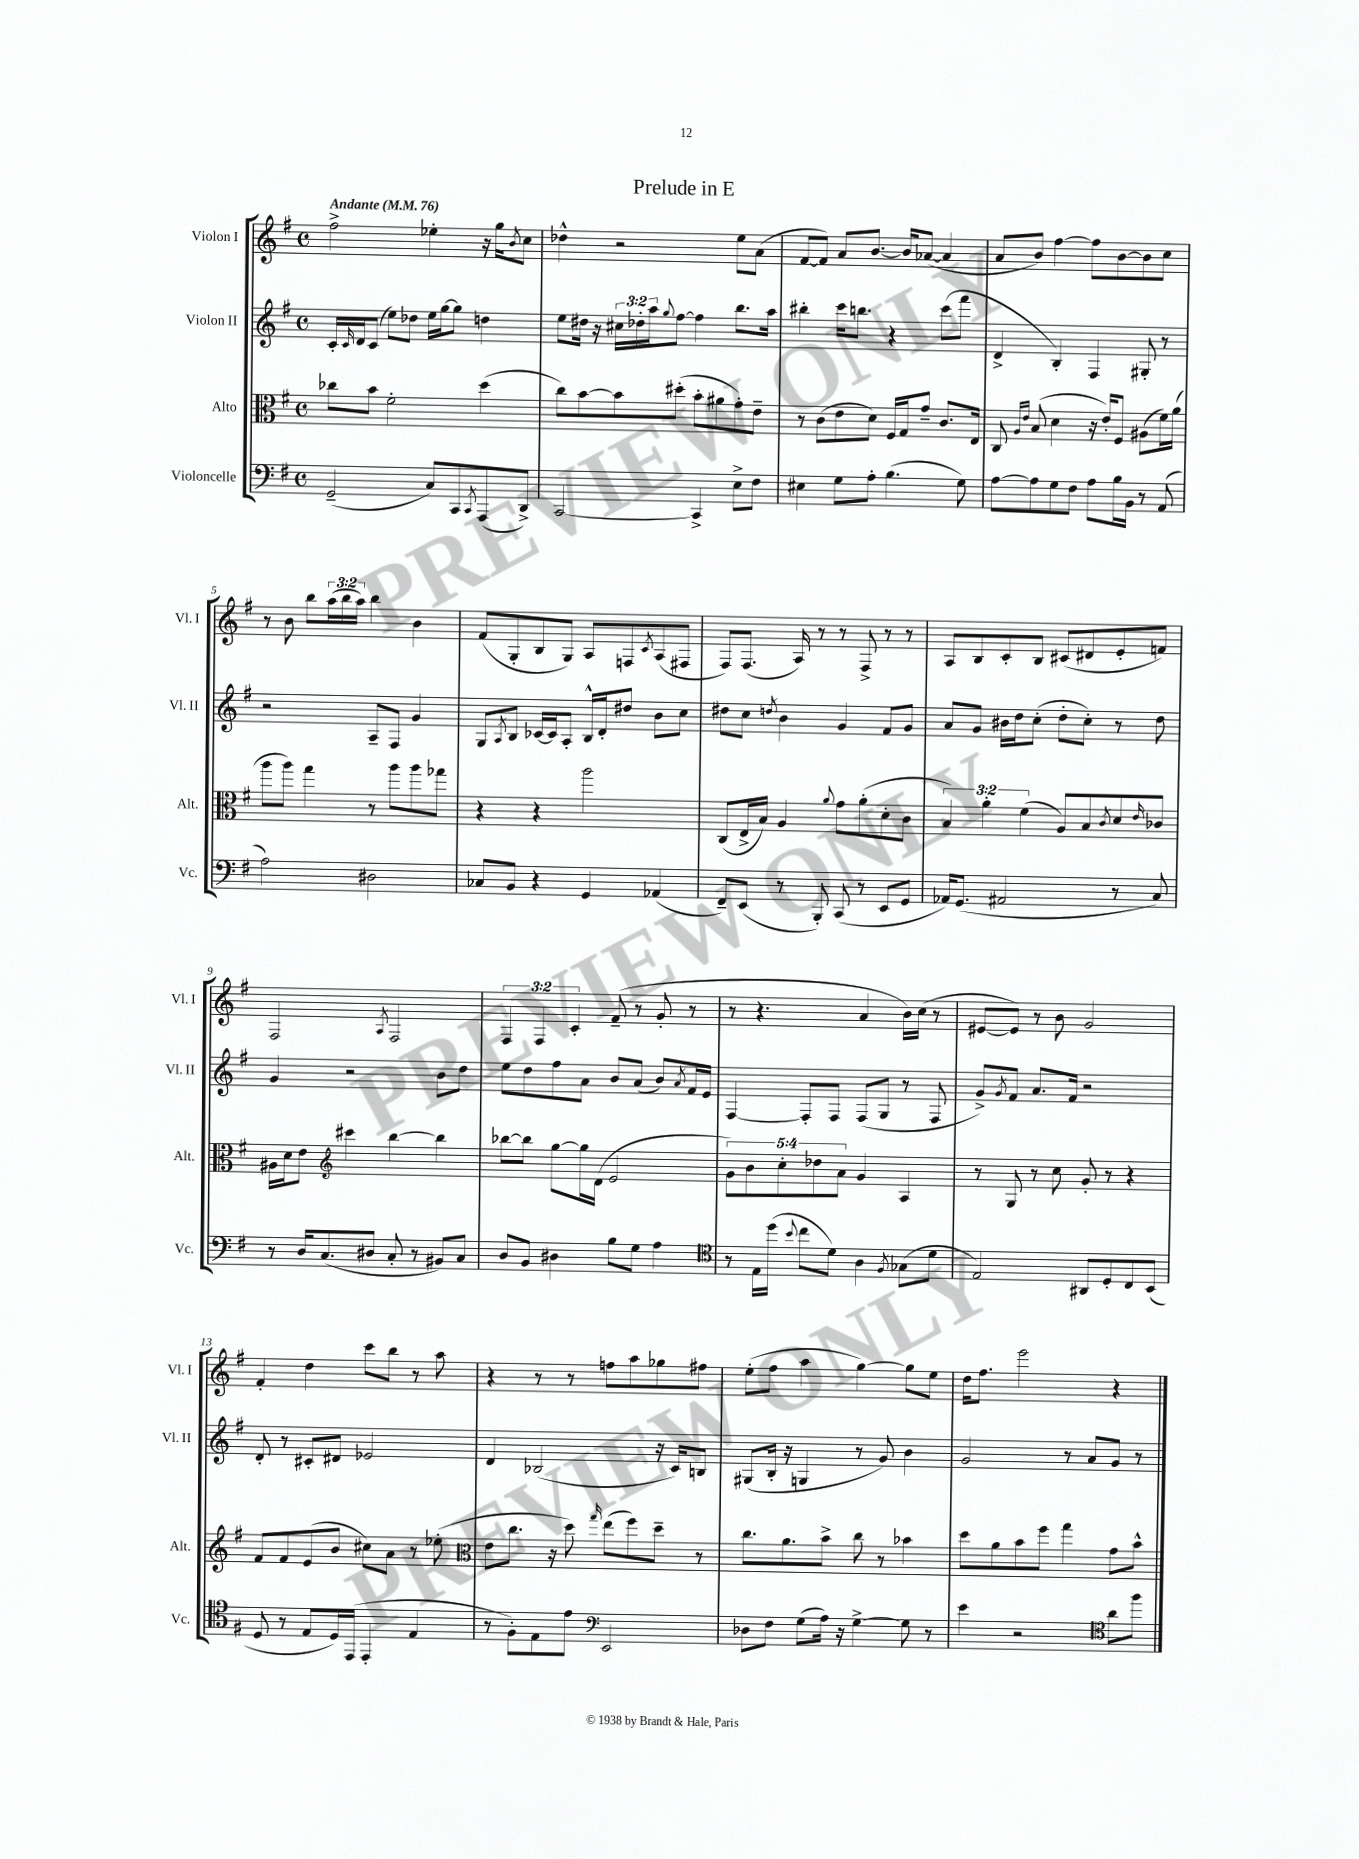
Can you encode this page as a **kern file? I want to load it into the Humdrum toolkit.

**kern	**kern	**kern	**kern
*staff4	*staff3	*staff2	*staff1
*clefF4	*clefC3	*clefG2	*clefG2
*k[f#]	*k[f#]	*k[f#]	*k[f#]
*M4/4	*M4/4	*M4/4	*M4/4
*met(c)	*met(c)	*met(c)	*met(c)
*MM76	*MM76	*MM76	*MM76
(2GG~	8cc-	16c'	2ff#^
.	.	16qqc	.
.	.	16d	.
.	8b	(8c	.
.	2f#'	8ee)	.
.	.	8dd-	.
8C)	.	16ee	4ee-'
.	.	[16gg	.
8CC	.	8gg]	.
8qCC	.	.	.
(8AAA	(4dd	4dd	16r
.	.	.	16gg
.	.	.	8qb
8DD^)	.	.	8cc
=	=	=	=
[2CC	8cc)	8ee	4dd-^^
.	[8b	16dd#	.
.	.	16r	.
.	8b]	24cc#	2r
.	.	24dd-'	.
.	.	24aa	.
.	.	8qqgg	.
.	(8dd#'	[8ff#	.
4CC^]	8b'	4ff#]	.
.	8a#	.	.
8E^	8g')	8.bb	8ee
8F#	8e~	.	(8a
.	.	16aa	.
=	=	=	=
4E#	8r	4bb#'	[8f#
.	(8c	.	8f#])
8G	8e	16ccc	8a
.	.	8.bb	.
8A'	8d)	.	[8.b
(4.B	16F#	4r	.
.	16G	.	16b]
.	8g~	.	([8a-
.	8.c	(8ccc	4a-]
8G)	.	8fff#	.
.	16E	.	.
=	=	=	=
[8A	8C	4d^	8a
.	16qqA	.	.
.	16qqe	.	.
8A]	(8B	.	8b)
8G	4d	4B')	[4ff#
8F#	.	.	.
8A	16r	4F#	8ff#]
.	16e')	.	.
16B	8F#	.	[8b
16BB	.	.	.
8r	(8A#	8G#'	8b]
(8AA	16f#)	8r	8cc
.	(16a	.	.
=	=	=	=
2A)	8aa	2r	8r
.	8aa)	.	8b
.	4gg	.	8bb
.	.	.	(24aa
.	.	.	24bb
.	.	.	24aa)
2D#	8r	8A~	4bb
.	8aa	8F#	.
.	8aa	4g	4b
.	8gg-	.	.
=	=	=	=
8C-	4r	8G	(8f#
.	.	8qA	.
8BB	.	8B	8G'
4r	4r	[16c-	8B
.	.	16c-]	.
.	.	8A'	8G)
4GG	2aa	16B^^	8A
.	.	16d'	.
.	.	8dd#	8F
.	.	.	8qc
(4AA-	.	8b	(8A
.	.	8cc	8F#
=	=	=	=
8FF#~)	(8C	8dd#	8F#)
(8EE	16E^	8cc	(8.F#
.	16B)	.	.
.	.	8qdd	.
8r	4A	4b	.
.	.	.	16A)
8BBB')	.	.	8r
.	8qqa	.	.
(8CC	8g	4g	8r
8r	(8a'	.	8F#^
8EE	8d'	8f#	8r
8GG	8c	8g	8r
=	=	=	=
16AA-)	6B)	8a	8A
(8.GG	.	.	.
.	.	8g	8B
.	6a'	.	.
2AA#	.	16b#	8c'
.	.	16dd	.
.	(6f#	.	.
.	.	(8cc'	8B
.	8A)	8dd'	(8c#
.	8B	8cc')	8d#
.	8qc	.	.
8r	8d	8r	8e'
.	16qqe	.	.
8C)	8c-	8dd	8f)
=	=	=	=
8r	16A#	4g	2F#
.	16d	.	.
16D	8e	.	.
(8.C	.	.	.
*	*clefG2	*	*
.	4ccc#	2r	.
8D#	.	.	.
.	.	.	8qA
8C'	[4bb	.	2F#
8r	.	.	.
8BB#)	4bb]	8b	.
8C	.	8dd	.
=	=	=	=
8D	[8bb-	8ee	6F#
8BB	8bb-]	8dd	.
.	.	.	6F#
4D#	[8gg	8ff#	.
.	.	.	6c'
.	16gg]	8a	.
.	(16d	.	.
8B	2e	8b	(8f#~
8G	.	(8a	8r
4A	.	8b)	8g'
.	.	8qa	.
.	.	16f#	8r
.	.	16e	.
=	=	=	=
*clefC4	*	*	*
8r	10g)	[4F#	8r
.	10b	.	.
16E	.	.	4.r
(16dd	.	.	.
.	10cc'	.	.
8qqb	.	.	.
8cc	.	8F#']	.
.	10dd-	.	.
8d)	.	8F#	.
.	10a	.	.
4A	4g	(8F#	4a
.	.	8G	.
8qF#	.	.	.
(8G-	4A	8r	16b)
.	.	.	(16cc
8d	.	8F#	8r
=	=	=	=
2E)	8r	8g^)	[8e#
.	.	8qg	.
.	8G	8f#	8e#])
.	8r	8.a	8r
.	8cc	.	8b
.	.	16f#	.
8AA#	8g'	2r	2g
8D'	8r	.	.
8C	4r	.	.
(8BB	.	.	.
=	=	=	=
8D	8f#	8d'	4f#'
8r	8f#	8r	.
8E	(8e	8c#'	4dd
16D)	8b	8d#	.
(16EE	.	.	.
4EE'	8cc#)	2e-	8ccc
.	8a	.	8bb
4E	8r	.	8r
.	(8ee-'	.	8aa
=	=	=	=
*	*clefC3	*	*
8r	8e	4d	4r
8F#')	8.cc	.	.
8E	.	(2B-	8r
.	16r	.	.
8e	8dd)	.	8r
*clefF4	*	*	*
.	16qqgg	.	.
2EE	(8ee	.	8ff
.	8ff#)	.	8aa
.	8dd~	16r	8gg-
.	.	16c)	.
.	8r	8B	8ff#
=	=	=	=
8D-	8.cc	(8G#	(8ee'
8F#	.	16B'	8ff#
.	8.a	16r	.
(8G	.	4G	4aa
16A)	8b^	.	.
16r	.	.	.
[4G^	8cc	8r	[4gg)
.	8r	8g)	.
8G]	4b-	4b	8gg]
8r	.	.	8ee
=	=	=	=
4e	8dd	2g	16dd
.	.	.	8.ff#
.	8a	.	.
2r	8b	.	2eee
.	8ff#	.	.
.	4gg	8r	.
.	.	8a	.
*clefC4	*	*	*
8a	8g	8g	4r
8ff#	8b^^	8r	.
==	==	==	==
*-	*-	*-	*-
